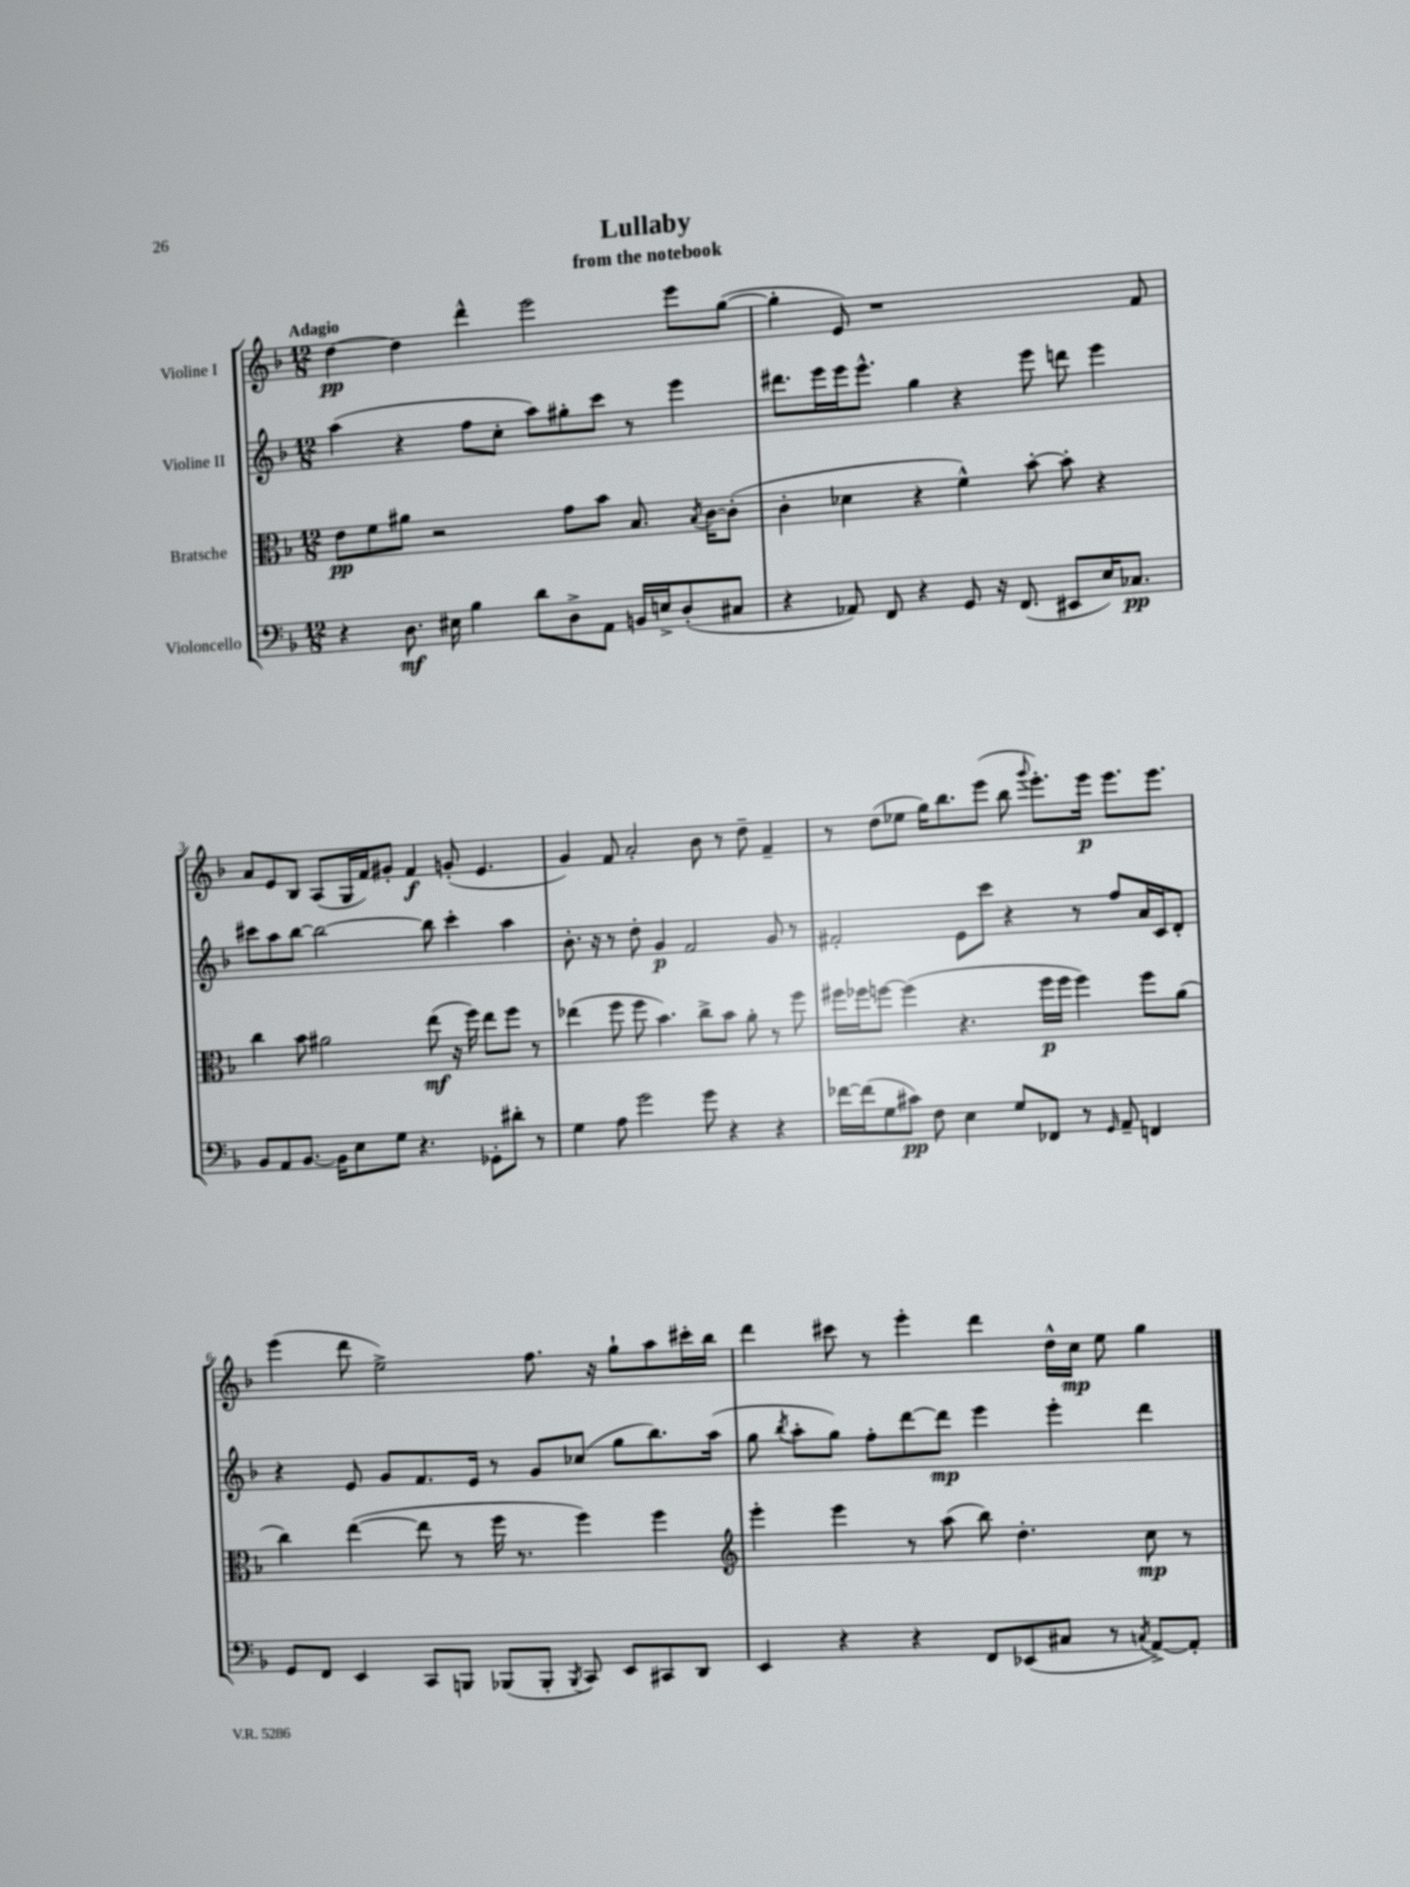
\header { title = "Lullaby" subtitle = "from the notebook" }
<<
\new StaffGroup <<
\new Staff = "s0" \with { instrumentName = "Violine I" } {
    \clef treble \key f \major \numericTimeSignature \time 12/8 \tempo "Adagio"
    \autoBeamOff d''4~\pp d''4 d'''4-^ e'''2 e'''8[ g''8]~( |
    g''4-. e'8) r1 f'8 |
    a'8[ e'8 bes8] a8[( g16 f'16) gis'8]-. f'4\f g'8-.( e'4. |
    g'4) f'8 a'2-. bes'8 r8 d''8-- f'4-- |
    r8 d''8[( ees''8] g''16[) bes''8. e'''8]( bes''8 \appoggiatura { g'''8 } e'''8.[-.) e'''16]\p e'''8.[ e'''8.] |
    e'''4( d'''8 e''2->) f''8. r16 g''8[-! a''8 cis'''16-. bes''16] |
    d'''4 cis'''8 r8 e'''4-. d'''4 d''16[-^ c''16]\mp e''8 g''4 \bar "|." |
}
\new Staff = "s1" \with { instrumentName = "Violine II" } {
    \clef treble \key f \major \numericTimeSignature \time 12/8
    \autoBeamOff a''4( r4 f''8[ c''8]-. a''8[) gis''8-. c'''8] r8 e'''4 |
    dis'''8.[ e'''16 e'''16 e'''8.]-^ g''4 r4 e'''8 d'''8 e'''4 |
    cis'''8[ a''8 bes''8]~ bes''2~ bes''8 cis'''4-. a''4 |
    bes'8.-. r16 r8 d''8-. g'4\p f'2 g'8 r8 |
    fis'2-. e'8[ c'''8] r4 r8 f''8[ a'16 c'16 d'8]-. |
    r4 e'8 g'8[ f'8. e'16] r8 g'8[ ces''8]( g''8[ bes''8.) a''16]( |
    g''8 \acciaccatura { bes''8 } a''8[-. g''8]) f''8[-. d'''8~ d'''8]\mp e'''4 e'''4-. d'''4 \bar "|." |
}
\new Staff = "s2" \with { instrumentName = "Bratsche" } {
    \clef alto \key f \major \numericTimeSignature \time 12/8
    \autoBeamOff e'8[\pp f'8 ais'8] r2 g'8[ bes'8] bes8. \acciaccatura { bes8 } c'16[~ c'8]-.( |
    c'4-. des'4 r4 f'4-^) bes'8~-. bes'8-. r4 |
    c''4 bes'8 ais'2 e''8\mf( r16 f''16) e''8[ f''8] r8 |
    ees''4( f''8 f''8 bes'4.) c''8[-> bes'8] a'8-. r8 f''8 |
    fis''16[ fes''16 f''8]~ f''4( r4. f''16[\p f''16] f''4) f''8[ a'8]( |
    c''4) e''4~( e''8 r8 f''16 r8. f''4) f''4 |
    \clef treble e'''4-. e'''4 r8 a''8( bes''8) d''4.-. c''8\mp r8 \bar "|." |
}
\new Staff = "s3" \with { instrumentName = "Violoncello" } {
    \clef bass \key f \major \numericTimeSignature \time 12/8
    \autoBeamOff r4 d8.\mf eis16 bes4 d'8[ d8-> a,8] b,16[ e16-> d8-.( cis8] |
    r4 aes,8) f,8 r4 g,8 r16 f,8.( eis,8[ e16) ces8.]\pp |
    bes,8[ a,8 bes,8.]~ bes,16[ e8 g8] r4. ges,8[-. dis'8]-. r8 |
    g4 a8 g'2 g'8 r4 r4 |
    fes'16[~ fes'16( g8 cis'8]\pp) f8 e4 g8[ fes,8] r8 \grace { g,16 } a,8-- f,4 |
    g,8[ f,8] e,4 c,8[ b,,8] bes,,8[( bes,,8]-. \acciaccatura { bes,,8 } c,8) e,8[ cis,8 d,8] |
    e,4 r4 r4 f,8[ ees,8( cis8] r8 \acciaccatura { c8 } a,8[~->) a,8]-. \bar "|." |
}
>>
>>
